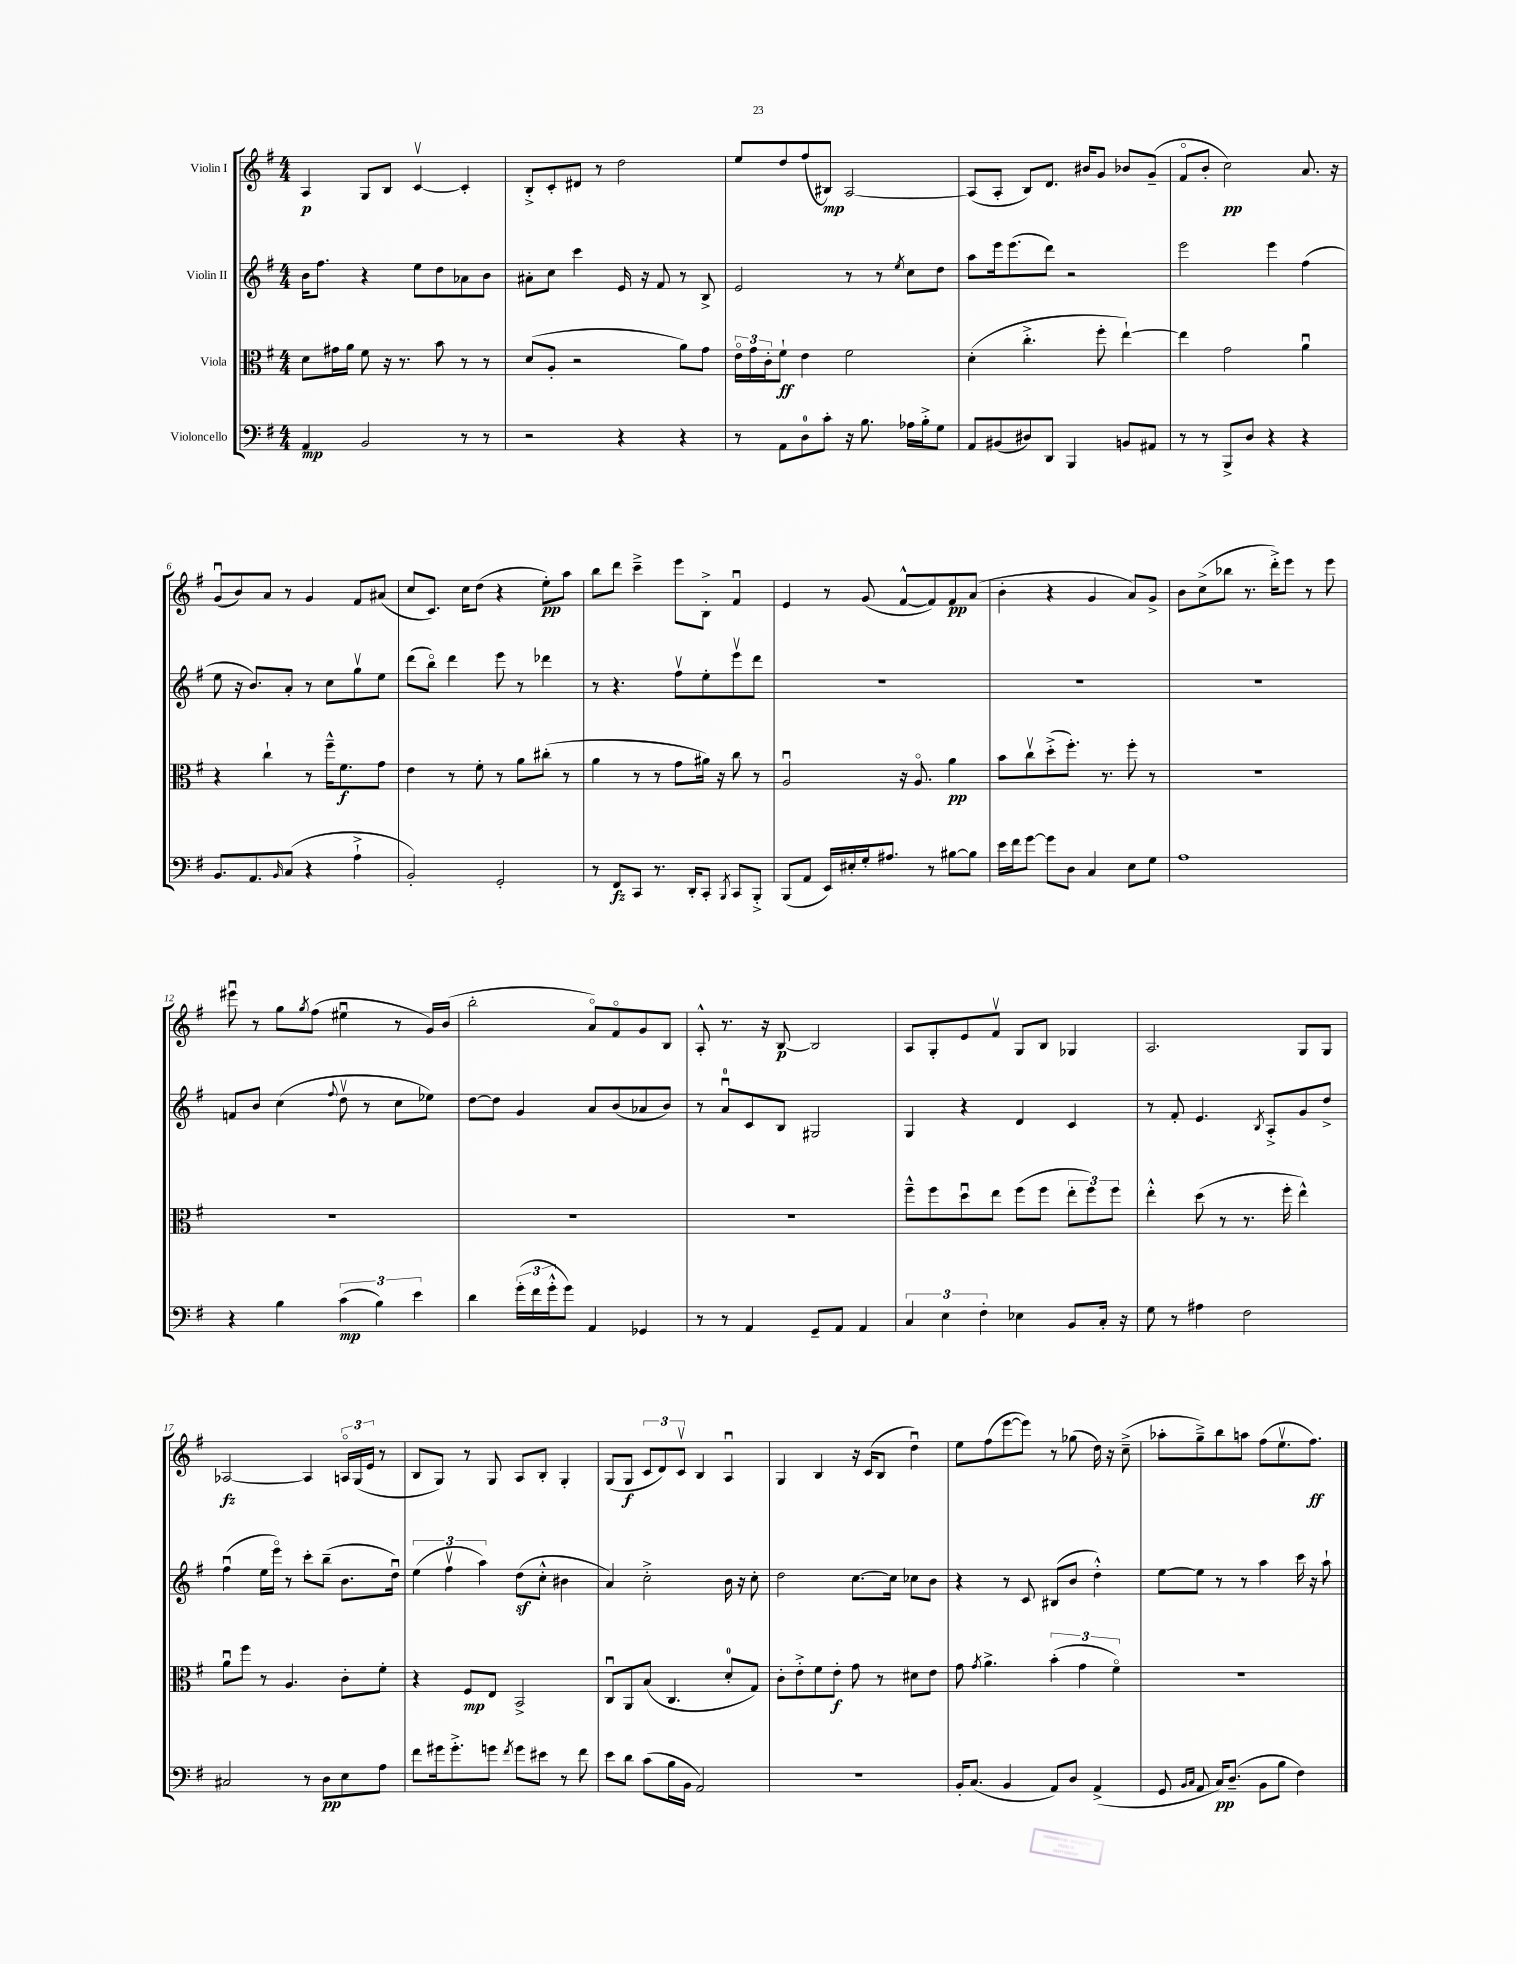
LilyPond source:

<<
\new StaffGroup <<
\new Staff = "s0" \with { instrumentName = "Violin I" } {
    \clef treble \key g \major \numericTimeSignature \time 4/4
    a4\p g8 b8 c'4~\upbow c'4-. |
    b8-.-> c'8-. dis'8 r8 d''2 |
    e''8 d''8 fis''8( bis8\mp) a2~ |
    a8( a8-. b8) d'8. bis'16 g'8 bes'8 g'8--( |
    fis'8\flageolet b'8-. c''2\pp) a'8. r16 |
    g'8\downbow( b'8) a'8 r8 g'4 fis'8 ais'8( |
    c''8 c'8.) c''16 d''8( r4 e''8-.\pp) a''8 |
    b''8 d'''8 c'''4---> e'''8 b8-.-> fis'4\downbow |
    e'4 r8 g'8( fis'8~-^ fis'8) fis'8\pp a'8( |
    b'4-. r4 g'4 a'8) g'8-> |
    b'8 c''8->( bes''8 r8. d'''16-.->) e'''8 r8 e'''8 |
    eis'''8\downbow r8 g''8 \acciaccatura { g''8 } fis''8( eis''4\downbow r8 g'16) b'16( |
    b''2-. a'8\flageolet) fis'8\flageolet g'8 b8 |
    a8-.-^ r8. r16 b8~\p b2 |
    a8 g8-. e'8 fis'8\upbow g8 b8 ges4 |
    a2. g8 g8 |
    aes2~\fz aes4 \tuplet 3/2 { a16\flageolet g16( e'16 } r8 |
    b8 g8) r8 g8 a8 b8-. g4-. |
    g8( g8\f \tuplet 3/2 { c'8 d'8) c'8\upbow } b4 a4\downbow |
    g4 b4 r16 c'16( b8 d''4\downbow) |
    e''8 fis''8( e'''8~ e'''8) r8 ges''8( d''16) r16 c''8--->( |
    aes''8-. g''8--->) b''8 a''8 fis''8( e''8.\upbow fis''8.\ff) \bar "|." |
}
\new Staff = "s1" \with { instrumentName = "Violin II" } {
    \clef treble \key g \major \numericTimeSignature \time 4/4
    b'16 fis''8. r4 e''8 d''8 aes'8 b'8 |
    ais'8-. c''8 c'''4 e'16 r16 fis'8 r8 b8-> |
    e'2 r8 r8 \acciaccatura { e''8 } c''8 d''8 |
    a''8 e'''16 e'''8.( d'''8) r2 |
    e'''2 e'''4 fis''4( |
    e''8 r16 b'8.) a'8-. r8 c''8 g''8\upbow e''8 |
    d'''8( b''8\flageolet) d'''4 e'''8 r8 des'''4 |
    r8 r4. fis''8\upbow e''8-. e'''8\upbow d'''8 |
    R1 |
    R1 |
    R1 |
    f'8 b'8 c''4( \appoggiatura { fis''8 } d''8\upbow r8 c''8 ees''8) |
    d''8~ d''8 g'4 a'8 b'8( aes'8 b'8) |
    r8 a'8-0\downbow c'8 b8 gis2 |
    g4 r4 d'4 c'4 |
    r8 fis'8-. e'4. \acciaccatura { b8 } a8-.-> g'8 d''8-> |
    fis''4\downbow( e''16 e'''16\flageolet) r8 c'''8-. b''8--( b'8. d''16\downbow) |
    \tuplet 3/2 { e''4( fis''4\upbow a''4) } d''8\sf( c''8-.-^ bis'4 |
    a'4) c''2-.-> b'16 r16 c''8-. |
    d''2 c''8.~ c''16 ces''8 b'8 |
    r4 r8 c'8 bis8( b'8 d''4-.-^) |
    e''8~ e''8 r8 r8 a''4 c'''16 r16 a''8-! \bar "|." |
}
\new Staff = "s2" \with { instrumentName = "Viola" } {
    \clef alto \key g \major \numericTimeSignature \time 4/4
    d'8 gis'16 a'16 fis'8 r16 r8. b'8 r8 r8 |
    d'8( a8-. r2 a'8) g'8 |
    \tuplet 3/2 { e'16\flageolet g'16 c'16-. } fis'8-!\ff e'4 fis'2 |
    d'4-.( c''4.-.-> fis''8-. e''4~-!) |
    e''4 g'2 a'4\downbow |
    r4 c''4-! r8 fis''16---^ fis'8.\f g'8 |
    e'4 r8 fis'8-. r8 a'8 cis''8-.( r8 |
    a'4 r8 r8 g'8 ais'16) r16 c''8 r8 |
    a2\downbow r16 a8.\flageolet a'4\pp |
    b'8 c''8\upbow d''8-.->( fis''8.-.) r8. fis''8-. r8 |
    R1 |
    R1 |
    R1 |
    R1 |
    fis''8---^ fis''8 d''8\downbow e''8 fis''8( fis''8 \tuplet 3/2 { e''8-. fis''8) fis''8 } |
    e''4-.-^ d''8( r8 r8. fis''16-. e''4-^) |
    a'8\downbow fis''8 r8 a4. c'8-. fis'8-. |
    r4 fis8\mp e8 b,2-> |
    c8\downbow a,8 b8( c4. d'8-0-. g8) |
    c'8-. e'8-.-> fis'8 e'8-.\f g'8 r8 dis'8 e'8 |
    g'8 \acciaccatura { g'8 } a'4.-> \tuplet 3/2 { b'4-.( g'4 fis'4\flageolet) } |
    R1 \bar "|." |
}
\new Staff = "s3" \with { instrumentName = "Violoncello" } {
    \clef bass \key g \major \numericTimeSignature \time 4/4
    a,4\mp b,2 r8 r8 |
    r2 r4 r4 |
    r8 a,8 d8-0 c'8-. r16 b8. aes16 b16-.-> g8 |
    a,8 bis,8( dis8) d,8 b,,4 b,8 ais,8 |
    r8 r8 b,,8-> d8 r4 r4 |
    b,8. a,8. \grace { b,16 } c8( r4 a4-!-> |
    b,2-.) g,2-. |
    r8 fis,8\fz c,8 r8. d,16-. c,8-. \acciaccatura { b,,8 } c,8 b,,8-.-> |
    b,,8( a,8 e,16) eis16-. g16-. ais8. r8 bis8~ bis8 |
    e'16 fis'16 g'8~ g'8 d8 c4 e8 g8 |
    a1 |
    r4 b4 \tuplet 3/2 { c'4\mp( b4) e'4 } |
    d'4 \tuplet 3/2 { g'16-.( fis'16 g'16-.-^ } g'8) a,4 ges,4 |
    r8 r8 a,4 g,8-- a,8 a,4 |
    \tuplet 3/2 { c4 e4 fis4-. } ees4 b,8 c16-. r16 |
    g8 r8 ais4 fis2 |
    cis2 r8 d8\pp e8 a8 |
    fis'8 gis'16 gis'8.-.-> g'8 \acciaccatura { fis'8 } g'8 eis'8 r8 fis'8 |
    e'8 d'8 c'8( b16 b,16 a,2) |
    r1 |
    b,16-. c8.( b,4 a,8) d8 a,4->( |
    g,8 \grace { b,16 c16 } a,8 c16\pp) d8.--( b,8 b8 fis4) \bar "|." |
}
>>
>>
